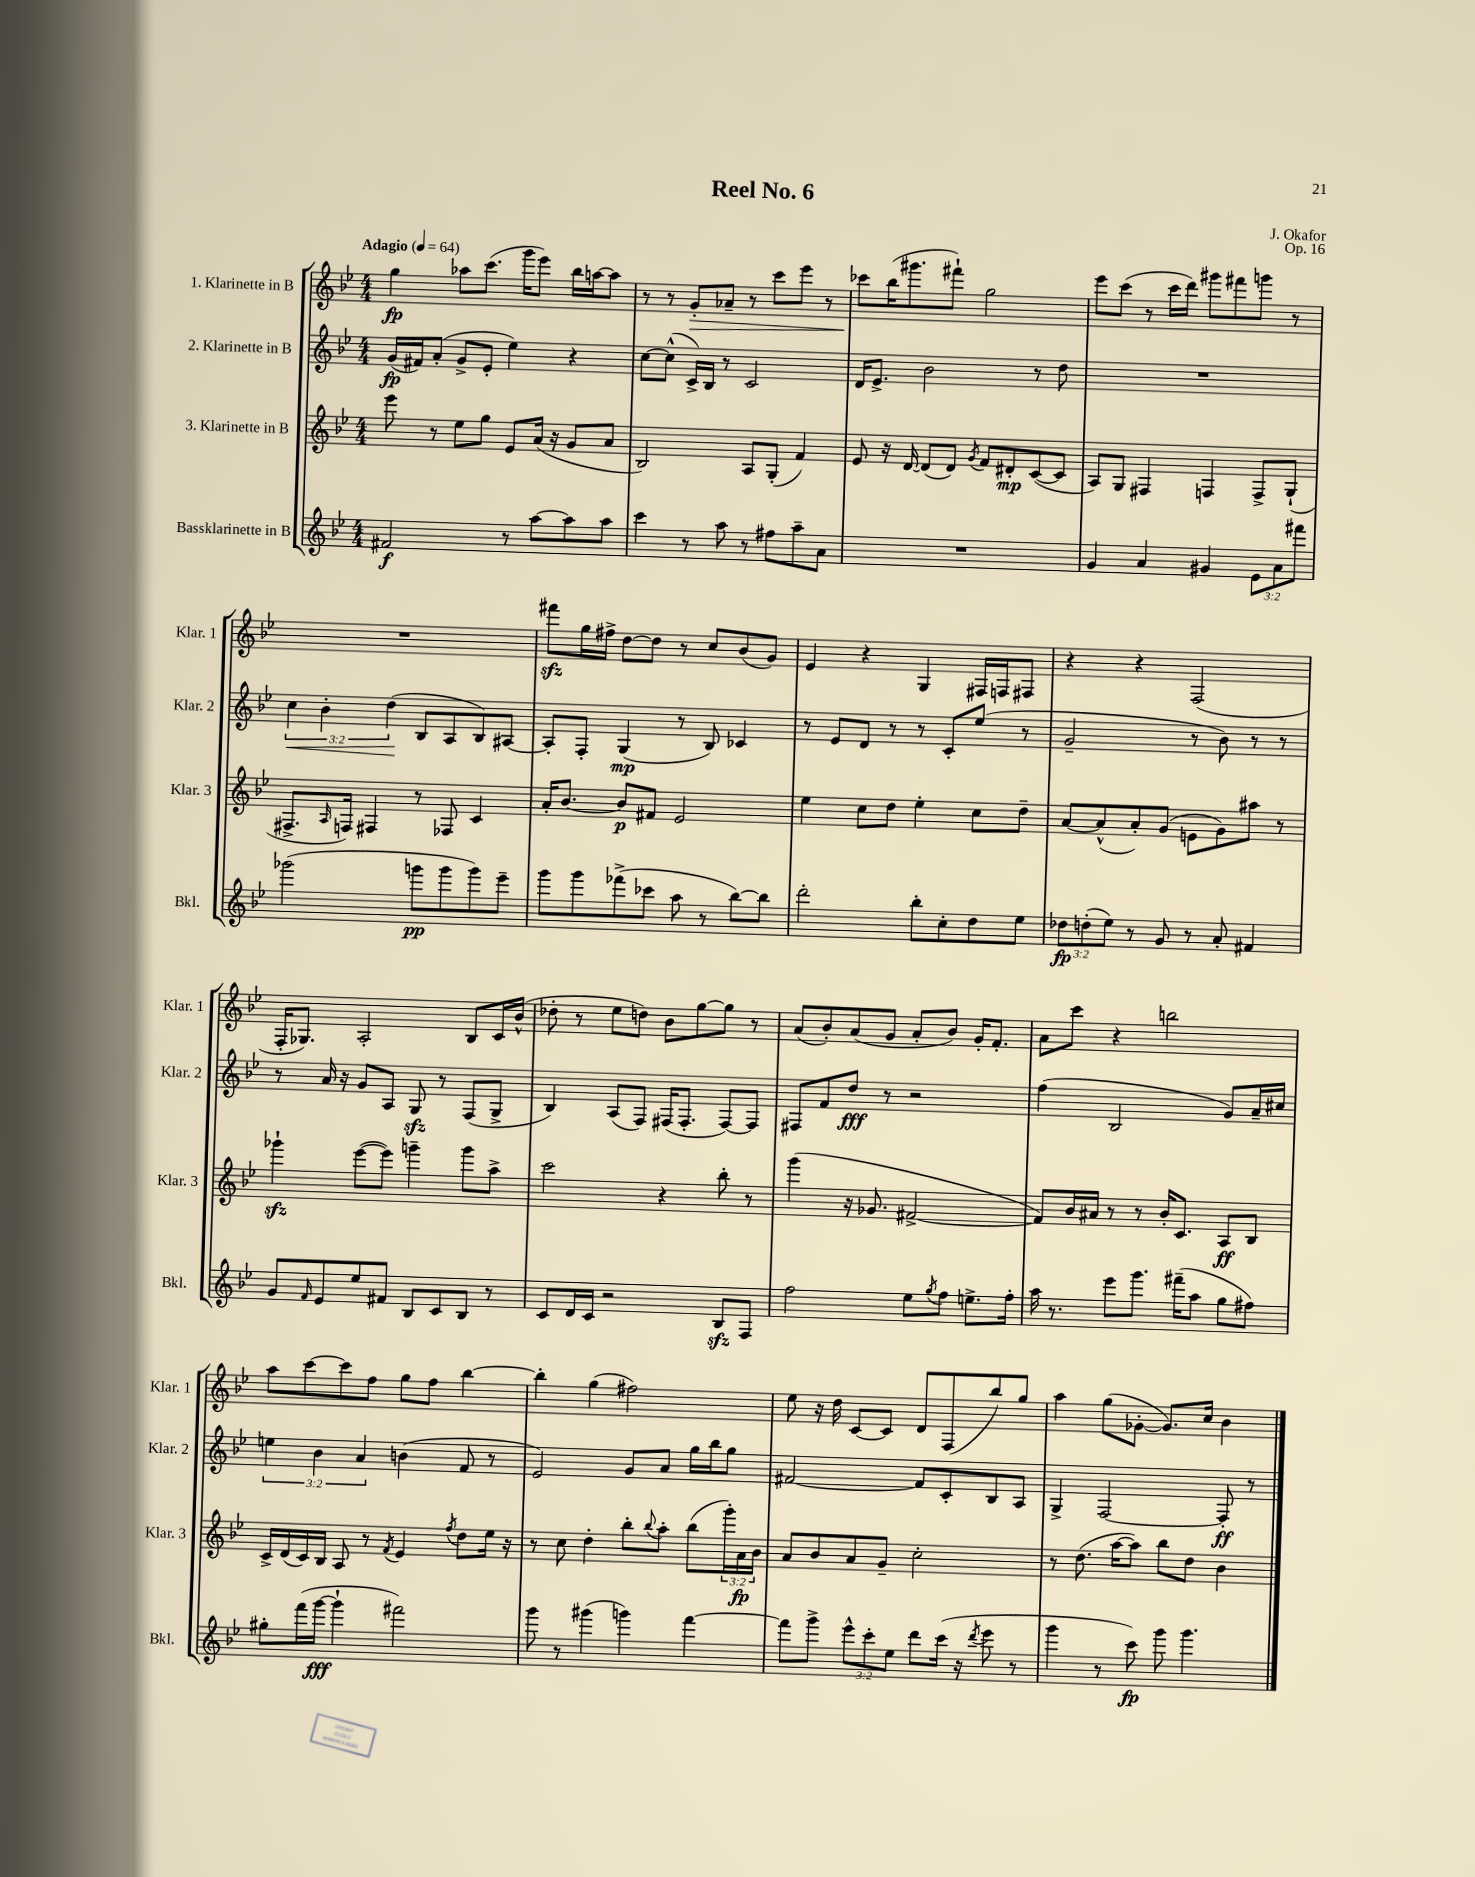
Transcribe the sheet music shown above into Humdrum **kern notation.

**kern	**kern	**kern	**kern
*staff4	*staff3	*staff2	*staff1
*clefG2	*clefG2	*clefG2	*clefG2
*k[b-e-]	*k[b-e-]	*k[b-e-]	*k[b-e-]
*M4/4	*M4/4	*M4/4	*M4/4
*MM64	*MM64	*MM64	*MM64
2f#	8eee-	(16g	4gg
.	.	16f#)	.
.	8r	(8a'	.
.	8ee-	8g^	8aa-
.	8gg	8e-'	(8.ccc
8r	8e-	4ee-)	.
.	.	.	16ggg
[8aa	(16a	.	8eee-)
.	16r	.	.
8aa]	8g	4r	16bb-
.	.	.	[16aa
8aa	8a	.	8aa]
=	=	=	=
4ccc	2B-)	[8cc	8r
.	.	(8cc^^]	8r
8r	.	16c^)	8g'
.	.	16B-	.
8aa	.	8r	8a-~
8r	8A	2c	8r
8ff#	(8G'	.	8ccc
8aa~	4f)	.	8eee-
8a	.	.	8r
=	=	=	=
1r	8e-	16d	8ccc-
.	.	8.e-^	.
.	16r	.	(16bb-
.	[16d	.	8.ggg#
.	(8d]	2b-	.
.	8d)	.	8fff#`)
.	8qg	.	.
.	8f	.	2gg
.	8d#'	.	.
.	([8c	8r	.
.	8c]	8dd	.
=	=	=	=
4g	8A)	1r	8eee-
.	8G	.	(8ccc
4a	4F#	.	8r
.	.	.	16ccc
.	.	.	16ddd)
4g#	4F	.	8ggg#
.	.	.	8fff#
12e-	8F^	.	8ggg
12a	.	.	.
.	(8G`	.	8r
12fff#	.	.	.
=	=	=	=
(2ggg-	8.F#^	6cc	1r
.	.	6b-'	.
.	16qqA	.	.
.	16F)	.	.
.	4F#	.	.
.	.	(6dd	.
8ggg	8r	8B-	.
8ggg	8F-	8A	.
8ggg)	4c	8B-)	.
8eee-~	.	[8A#	.
=	=	=	=
8ggg	16a'	8A#']	8fff#
.	[8.b-	.	.
8ggg	.	8F'	16gg
.	.	.	16ff#^
(8fff-^	8b-]	(4G	[8dd
8ccc-	8f#	.	8dd]
8aa	2e-	8r	8r
8r	.	8B-)	8cc
[8bb-)	.	4c-	(8b-
8bb-]	.	.	8g)
=	=	=	=
2ddd'	4ee-	8r	4e-
.	.	8e-	.
.	8cc	8d	4r
.	8dd	8r	.
8bb-'	4ee-'	8r	4G
8cc'	.	8c'	.
8dd	8cc	(8ee-	16F#
.	.	.	16F
8ee-	8dd~	8r	8F#
=	=	=	=
12dd-	[8a	2g~	4r
(12dd'	.	.	.
.	(8a^^]	.	.
12ee-)	.	.	.
8r	8a')	.	4r
8g	(8g	.	.
8r	8e	8r	(2F
8a'	8g)	8b-)	.
4f#	8aa#	8r	.
.	8r	8r	.
=	=	=	=
8g	4ggg-`	8r	16F'
.	.	.	8.G-)
16qqf	.	.	.
8e-	.	16a	.
.	.	16r	.
8ee-	([8eee-	8g	2A'
8f#	8eee-])	8A	.
8B-	4ggg~	8G	.
8c	.	8r	.
8B-	8ggg	(8F	8B-
8r	8aa^	8G^	16c
.	.	.	(16b-^^
=	=	=	=
8c	2ccc	4B-)	8dd-'
16d	.	.	8r
16c	.	.	.
2r	.	(8A	8ee-
.	.	8F)	8dd)
.	4r	(16F#	8b-
.	.	8.F#'	.
.	.	.	[8gg
8B-	8bb-'	[8F#)	8gg]
8F	8r	8F#]	8r
=	=	=	=
2ff	(4ggg	8F#	(8a
.	.	8f	8b-')
.	16r	8dd	(8a
.	8.g-	.	.
.	.	8r	8g
8ee-	[2f#^	2r	8a'
8qgg	.	.	.
8ff	.	.	8b-)
8.ee^	.	.	16g'
.	.	.	8.f'
16ff'	.	.	.
=	=	=	=
16aa	8f#])	(4ff	8a
8.r	.	.	.
.	16b-	.	8ccc
.	16a#	.	.
8eee-	8r	2B-	4r
8.ggg	8r	.	.
.	16b-'	.	2bb
(16fff#~	8.c	.	.
8aa	.	.	.
8gg	8A	8g)	.
8ff#)	8B-	16a~	.
.	.	16cc#	.
=	=	=	=
8gg#'	16c^	6ee	8aa
.	(16d	.	.
(16fff	16c)	.	[8ccc
.	.	6b-	.
[16ggg	16B-	.	.
4ggg`]	8A	.	8ccc]
.	.	6a	.
.	8r	.	8ff
.	8qf	.	.
2fff#)	4e-	(4b	8gg
.	.	.	8ff
.	8qff	.	.
.	8dd	8f	[4bb-
.	16ee-	8r	.
.	16r	.	.
=	=	=	=
8ggg	8r	2e-)	4bb-']
8r	8cc	.	.
(4ggg#	4dd'	.	(4gg
4ggg)	8bb-'	8g	2ff#)
.	8qqbb-	.	.
.	8aa'	8a	.
[4fff	(8bb-	16gg	.
.	.	16bb-	.
.	24ggg')	8gg	.
.	24a	.	.
.	24b-	.	.
=	=	=	=
8fff]	8a	[2f#	8ee-
8ggg^	8b-	.	16r
.	.	.	16dd
12eee-^^	8a	.	[8c
12ccc'	.	.	.
.	8g~	.	8c]
12ee-	.	.	.
8ddd	2cc'	8f#]	8d
(16ccc	.	8c'	(8F
16r	.	.	.
8qddd	.	.	.
8eee-	.	8B-	8bb-)
8r	.	8A	8gg
=	=	=	=
4ggg	8r	4G^	4aa
.	(8.dd	.	.
8r	.	[2F	(8gg
.	[16aa	.	.
8ccc)	8aa])	.	[8g-'
8ggg	8bb-	.	8.g-])
4.ggg	8dd	.	.
.	.	.	16cc
.	4b-	8F']	4b-
.	.	8r	.
==	==	==	==
*-	*-	*-	*-
